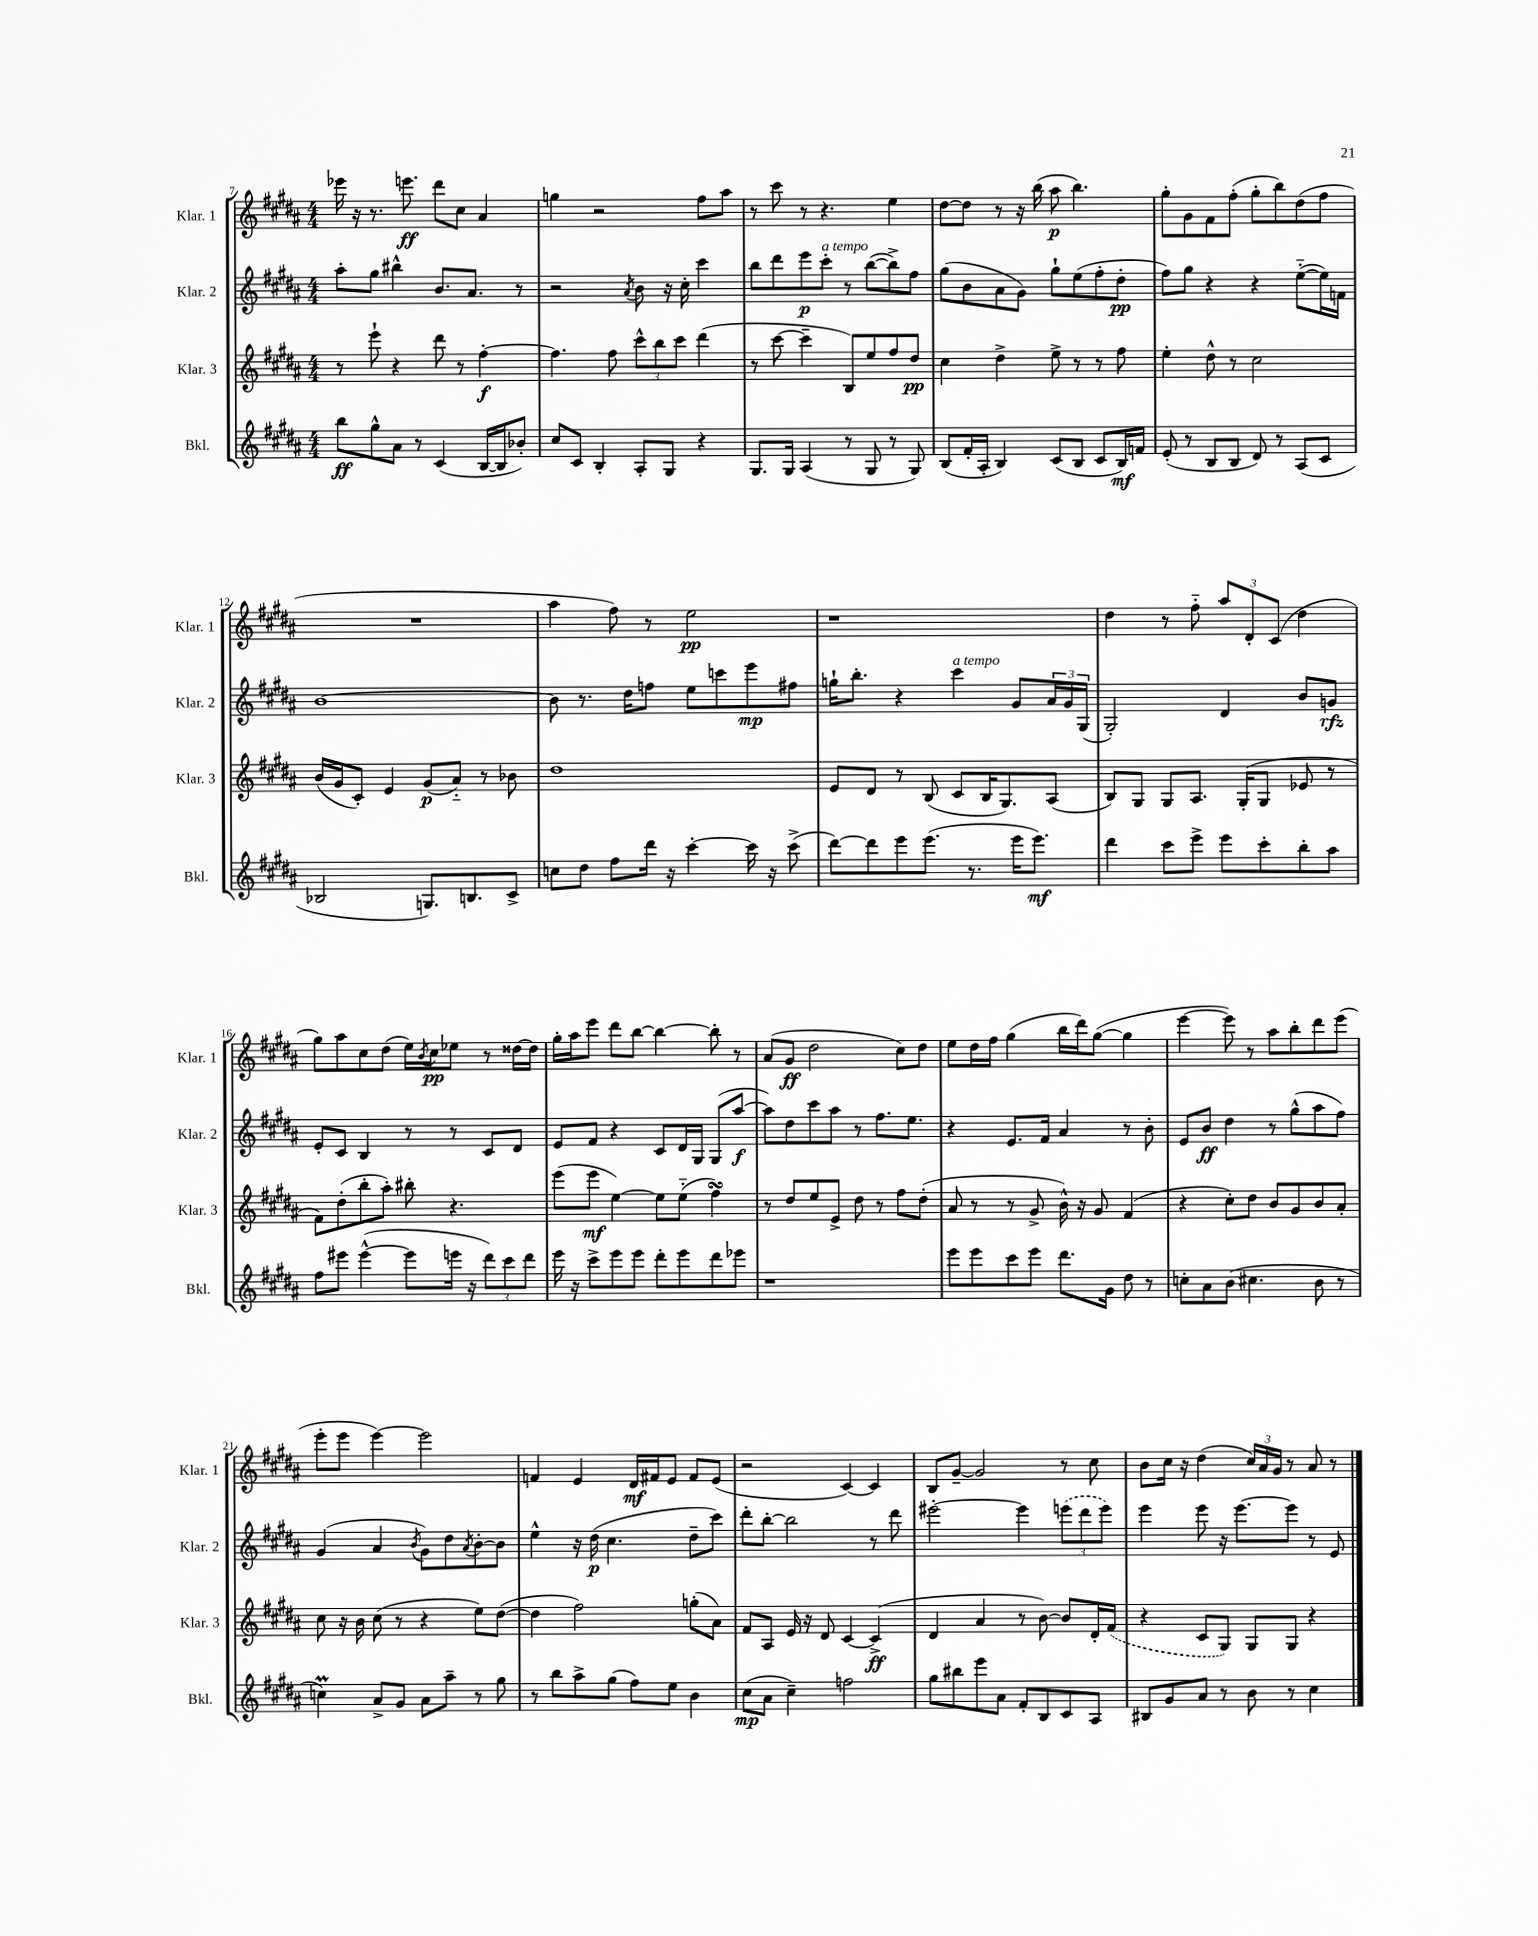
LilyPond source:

<<
\new StaffGroup <<
\new Staff = "s0" \with { instrumentName = "Klar. 1" shortInstrumentName = "Klar. 1" } {
    \clef treble \key b \major \numericTimeSignature \time 4/4
    ees'''16 r16 r8. e'''8.\ff dis'''8 cis''8 ais'4 |
    g''4 r2 fis''8 ais''8 |
    r8 cis'''8 r8 r4. e''4 |
    dis''8~ dis''8 r8 r16 b''16( ais''8\p b''4.) |
    gis''8-. gis'8 fis'8 fis''8-.( gis''8-. b''8) dis''8( fis''8 |
    R1 |
    ais''4 fis''8) r8 e''2\pp |
    r1 |
    dis''4 r8 fis''8-_ \tuplet 3/2 { ais''8 dis'8-. cis'8( } dis''4 |
    gis''8) ais''8 cis''8 dis''8( e''16) \acciaccatura { b'8 } cis''16\pp ees''8 r8 disis''16~ disis''16 |
    gis''16-. ais''16 e'''8 dis'''8 b''8~ b''4~ b''8-. r8 |
    ais'8( gis'8\ff dis''2 cis''8) dis''8 |
    e''8 dis''16 fis''16 gis''4( b''16 dis'''16) gis''8~( gis''4 |
    e'''4~ e'''8) r8 ais''8 b''8-. dis'''8 e'''8( |
    e'''8-. e'''8 e'''4~) e'''2 |
    f'4 e'4 dis'16\mf fis'16 e'8 fis'8 e'8( |
    r2 cis'4~) cis'4 |
    b8 gis'8~-- gis'2 r8 cis''8 |
    b'8 cis''16 r16 dis''4( \tuplet 3/2 { cis''16) ais'16 gis'16 } r8 ais'8 r8 \bar "|." |
}
\new Staff = "s1" \with { instrumentName = "Klar. 2" shortInstrumentName = "Klar. 2" } {
    \clef treble \key b \major \numericTimeSignature \time 4/4
    ais''8-. gis''8 bis''4-^ b'8. ais'8. r8 |
    r2 \acciaccatura { ais'8 } b'8 r16 cis''16-. cis'''4 |
    b''8 dis'''8 e'''8\p cis'''8-.^\markup { \italic "a tempo" } r8 b''8~( b''8->) fis''8 |
    gis''8( b'8 ais'8 gis'8) gis''8-! e''8( fis''8-. dis''8-.\pp |
    fis''8) gis''8 r4 r4 e''8~-_( e''16) f'16 |
    b'1~ |
    b'8 r8. dis''16 f''8 e''8 c'''8 e'''8\mp fis''8 |
    g''16-! b''8.-. r4 cis'''4^\markup { \italic "a tempo" } gis'8 \tuplet 3/2 { ais'16 gis'16 gis16( } |
    gis2-.) dis'4 b'8 g'8\rfz |
    e'8-. cis'8 b4 r8 r8 cis'8 dis'8 |
    e'8 fis'8 r4 cis'8 dis'16 gis16 gis8( ais''8~\f |
    ais''8) dis''8 cis'''8 ais''8 r8 fis''8. e''8. |
    r4 e'8. fis'16 ais'4 r8 b'8-. |
    e'8 b'8\ff dis''4 r8 gis''8-^( ais''8 fis''8) |
    gis'4( ais'4 \acciaccatura { b'8 } gis'8) dis''8 \acciaccatura { ais'8 } b'8~-. b'8 |
    e''4-^ r16 dis''16\p( cis''4. dis''8-- cis'''8) |
    dis'''8-. b''8~-. b''2 r8 dis'''8 |
    eis'''2~-. eis'''4 \tuplet 3/2 { \once \slurDashed e'''8( dis'''8 e'''8) } |
    e'''4 e'''8 r16 e'''8.~ e'''8 r8 e'8 \bar "|." |
}
\new Staff = "s2" \with { instrumentName = "Klar. 3" shortInstrumentName = "Klar. 3" } {
    \clef treble \key b \major \numericTimeSignature \time 4/4
    r8 e'''8-! r4 dis'''8 r8 fis''4~-.\f |
    fis''4. fis''8 \tuplet 3/2 { cis'''8-^ b''8 cis'''8 } dis'''4( |
    r8 cis'''8~ cis'''4-- b8) e''8 fis''8 dis''8\pp |
    cis''4 dis''4-> e''8-> r8 r8 fis''8 |
    e''4-. dis''8-^ r8 cis''2 |
    b'16( gis'16 cis'8-.) e'4 gis'8\p( ais'8-_) r8 bes'8 |
    dis''1 |
    e'8 dis'8 r8 b8( cis'8 b16 gis8.) ais8( |
    b8) gis8 gis8 ais8. gis16-.( gis8 ees'8 r8 |
    fis'8) dis''8-.( b''8-. ais''8-.) bis''8-. r4. |
    e'''8( e'''8\mf e''4~) e''8 e''8-_( fis''4\turn) |
    r8 dis''8 e''8 e'8-> dis''8 r8 fis''8 dis''8-.( |
    ais'8 r8 r8 gis'8-> b'16-^) r16 gis'8 fis'4( |
    r4 cis''8-.) dis''8 b'8 gis'8 b'8 ais'8-. |
    cis''8 r16 b'16 cis''8( r8 r4 e''8) dis''8~( |
    dis''4 fis''2) g''8-.( ais'8) |
    fis'8 ais8 e'16 r16 dis'8 cis'4~ cis'4->\ff( |
    dis'4 ais'4 r8 b'8~) b'8 dis'16-. \once \slurDashed fis'16( |
    r4 cis'8 gis8) gis8 gis8 r4 \bar "|." |
}
\new Staff = "s3" \with { instrumentName = "Bkl." shortInstrumentName = "Bkl." } {
    \clef treble \key b \major \numericTimeSignature \time 4/4
    b''8\ff gis''8-^ ais'8 r8 cis'4( b16~ b16 bes'8-.) |
    cis''8 cis'8 b4-. ais8-. gis8 r4 |
    gis8. gis16 ais4( r8 gis8 r8 gis8) |
    b8( fis'16-. ais16-. b4) cis'8( b8 cis'8 b16\mf) f'16 |
    e'8-.( r8 b8 b8 dis'8) r8 ais8( cis'8 |
    bes2 g8.) b8. cis'8-> |
    c''8 dis''8 fis''8 dis'''16 r16 cis'''4~-. cis'''16 r16 cis'''8->( |
    dis'''8~) dis'''8 e'''8 e'''8.( r8. e'''16 e'''8.\mf) |
    dis'''4 cis'''8 e'''8-> e'''8 cis'''8-. b''8-. ais''8 |
    fis''8 eis'''8 eis'''4~-^( eis'''8 e'''16 r16 \tuplet 3/2 { dis'''8) cis'''8 dis'''8 } |
    e'''16 r16 cis'''8-> e'''8 e'''8 dis'''8-. e'''8 dis'''8 ees'''8 |
    r1 |
    e'''8 e'''8 cis'''8 e'''8 dis'''8. gis'16 dis''8 r8 |
    c''8-. ais'8 b'8( cis''4. b'8 r8 |
    c''4\prall) ais'8-> gis'8 ais'8 ais''8-- r8 gis''8 |
    r8 b''8 ais''8-> gis''8( fis''8) e''8 b'4 |
    cis''8\mp( ais'8 cis''4--) f''2 |
    gis''8 bis''8 e'''8 ais'8 fis'8-. b8 cis'8 ais8 |
    bis8 gis'8 ais'8 r8 b'8 r8 cis''4 \bar "|." |
}
>>
>>
\layout { \context { \Score currentBarNumber = #7 } }
